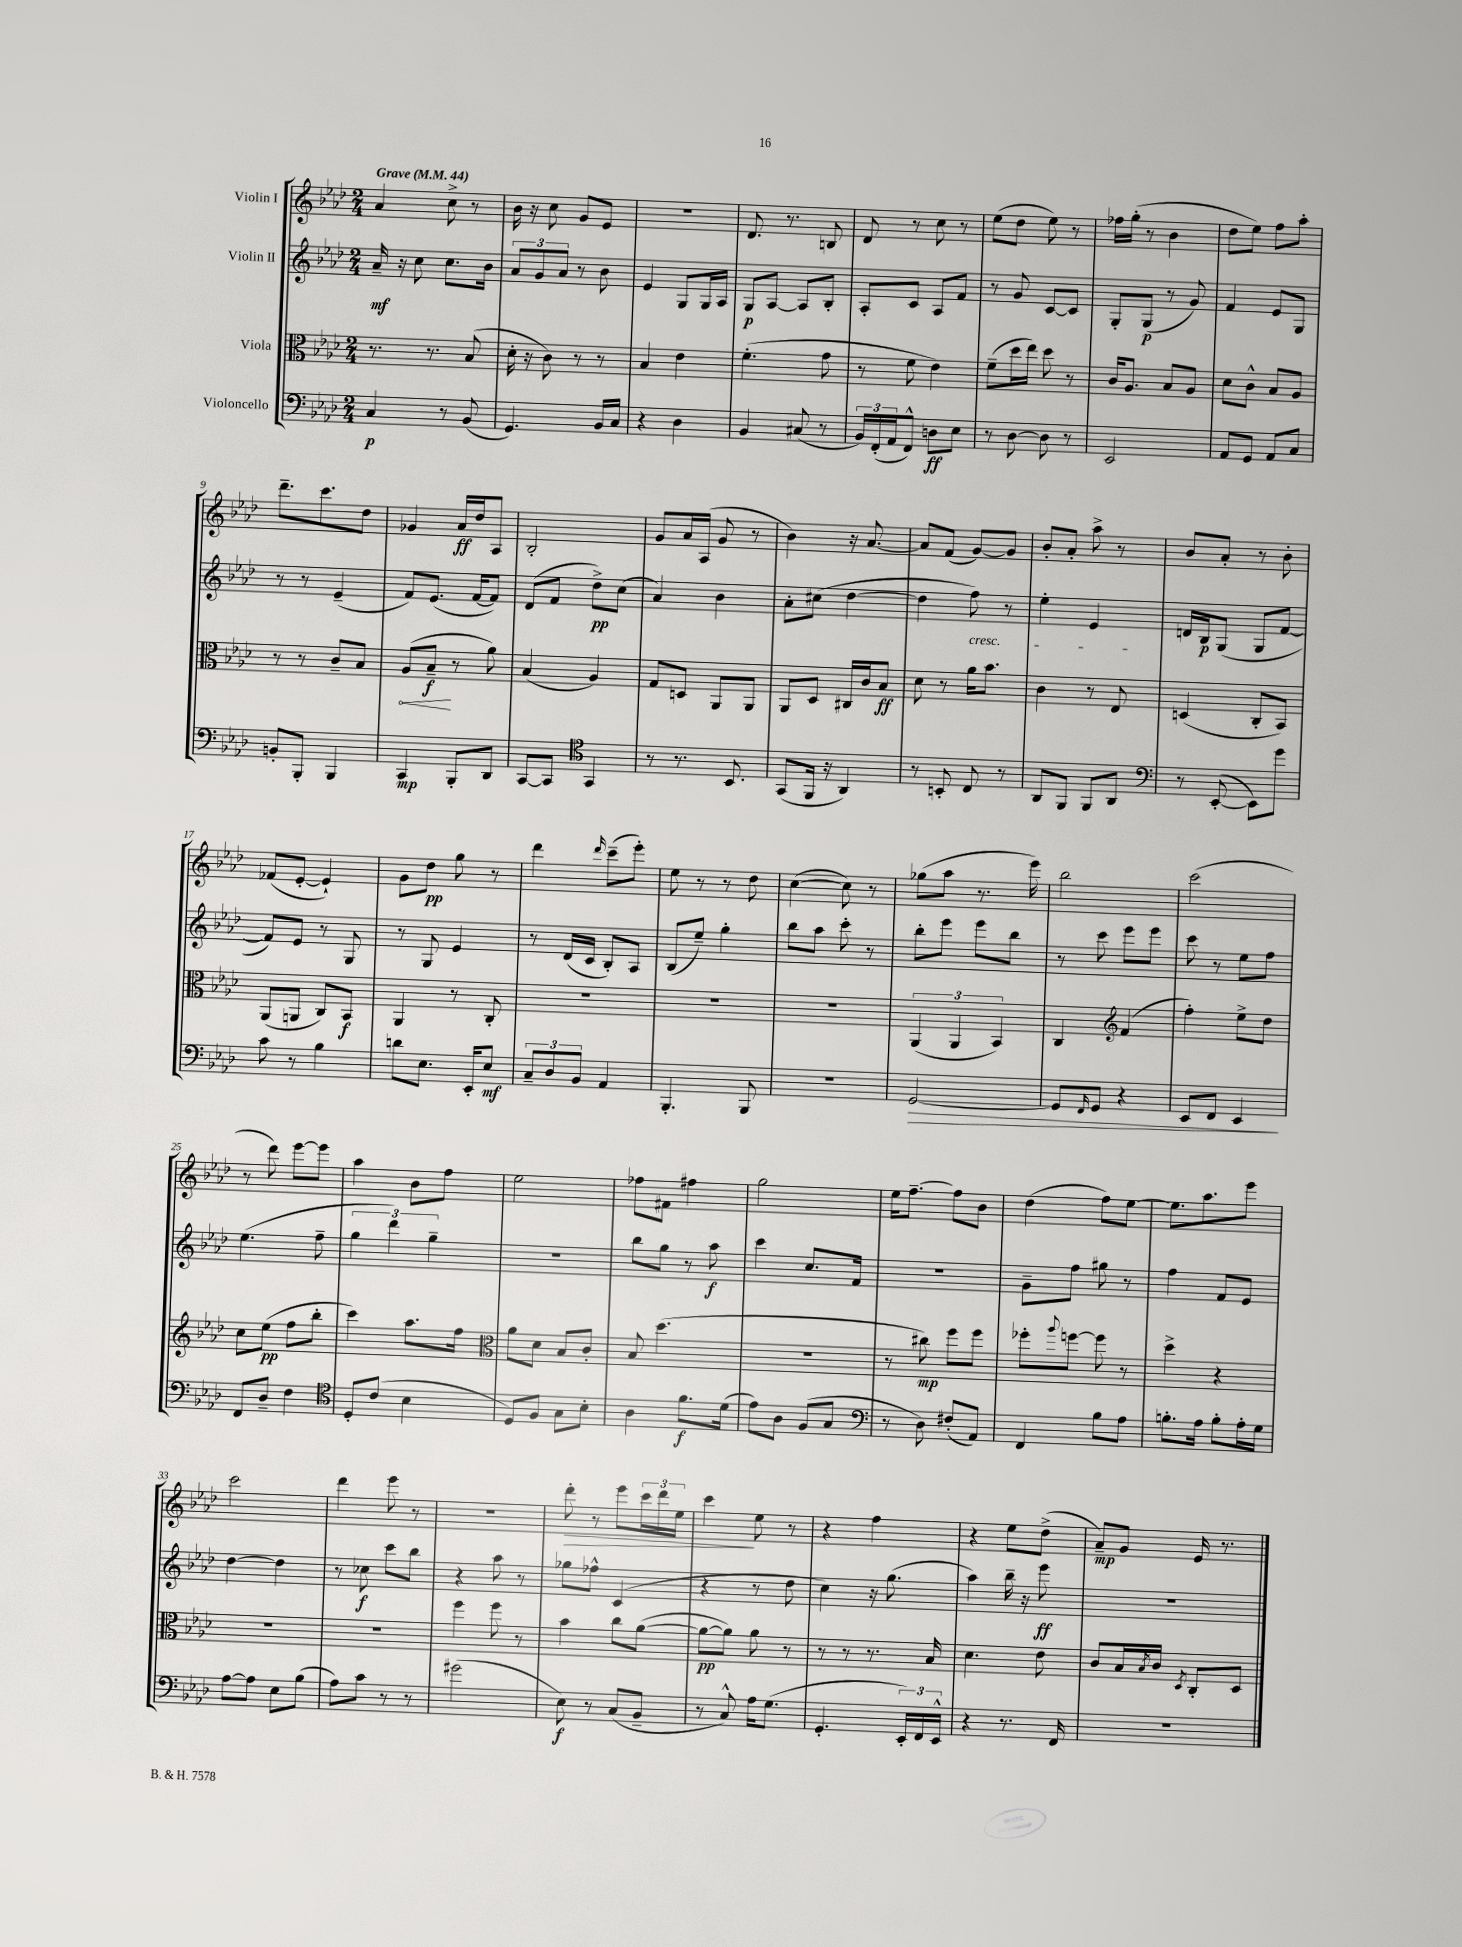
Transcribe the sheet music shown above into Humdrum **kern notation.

**kern	**kern	**kern	**kern
*staff4	*staff3	*staff2	*staff1
*clefF4	*clefC3	*clefG2	*clefG2
*k[b-e-a-d-]	*k[b-e-a-d-]	*k[b-e-a-d-]	*k[b-e-a-d-]
*M2/4	*M2/4	*M2/4	*M2/4
*MM44	*MM44	*MM44	*MM44
4C	8.r	16a-~	4a-
.	.	16r	.
.	.	8cc	.
.	8.r	.	.
8r	.	8.cc	8cc^
(8BB-	(8B-	.	8r
.	.	16b-	.
=	=	=	=
4.GG)	16d-'	12a-	16b-
.	16r	.	16r
.	.	12g	.
.	8c)	.	8cc
.	.	12a-	.
.	8r	8r	8g
16BB-	8r	8b-	8e-
16C	.	.	.
=	=	=	=
4r	4B-	4e-	2r
4D-	4e-	8G	.
.	.	16G	.
.	.	16A-	.
=	=	=	=
4BB-	(4.f'	8G	8.d-
.	.	[8A-	.
.	.	.	8.r
(8C#	.	8A-]	.
8r	8g	8B-'	8B
=	=	=	=
24BB-)	8r	8A-'	8d-
(24FF'	.	.	.
24AA-	.	.	.
8FF^^)	8f	8c	8r
8D	4e-)	8A-	8cc
8E-	.	8f	8r
=	=	=	=
8r	(8f~	8r	(8ee-
[8D-	16dd-	8g	8dd-
.	16ee-)	.	.
8D-]	8dd-	[8c	8ee-)
8r	8r	8c]	8r
=	=	=	=
2EE-	16c	8G'	16ff-
.	8.A-	.	(16gg'
.	.	(8G	8r
.	8B-	8r	4b-
.	8A-	8g)	.
=	=	=	=
8AA-	8d-	4f	8dd-
8GG	8c^^	.	8ee-)
8AA-	8B-	8e-	8ff
8C	8A-	8G	8aa-'
=	=	=	=
8BB'	8r	8r	8.ddd-~
8BBB-'	8r	8r	.
.	.	.	8.ccc
4BBB-	8c~	(4e-~	.
.	8B-	.	8dd-
=	=	=	=
4CC	(8A-	8f)	4g-
.	8B-~	(8.e-	.
8BBB-'	8r	.	16a-
.	.	[16f	16dd-
8DD-	8a-)	8f])	8A-
=	=	=	=
[8CC	(4B-	(8d-	2B-'
8CC]	.	8f	.
*clefC4	*	*	*
4GG	4A-)	8dd-^)	.
.	.	(8cc	.
=	=	=	=
8r	8G	4a-)	8g
8.r	8D	.	16a-
.	.	.	(16A-
.	8AA-	4b-	8g
8.BB-	.	.	.
.	8AA-	.	8r
=	=	=	=
(8GG	8AA-	8a-'	4b-)
16FF	8D-	(8cc#	.
16r	.	.	.
4AA-)	16C#	[4dd-	16r
.	16c	.	[8.a-
.	8B-	.	.
=	=	=	=
8r	8d-	4dd-]	8a-]
8BB'	8r	.	(8f
8C	16a-	8ff)	[8g)
.	8.b-	.	.
8r	.	8r	8g]
=	=	=	=
8AA-	4c	4ee-'	8b-'
8FF	.	.	8a-'
8FF	8r	4e-	8aa-^
8AA-	8E-	.	8r
=	=	=	=
*clefF4	*	*	*
8r	(4D	16d	8b-
.	.	16B-	.
([8EE-'	.	(8G	8a-'
8EE-])	8C'	8G	8r
8g	8BB-)	[8f	8b-'
=	=	=	=
8c	(8AA-	8f])	(8f-
8r	8AA	8e-	[8e-'
4B-	8C)	8r	4e-`])
.	8BB-	8G	.
=	=	=	=
8d	4AA-	8r	8g
8.E-	.	8G	8dd-
.	8r	4e-	8gg
16EE-'	.	.	.
8E-	8C'	.	8r
=	=	=	=
12C~	2r	8r	4ddd-
12D-	.	.	.
.	.	(16d-	.
12BB-	.	.	.
.	.	16c	.
.	.	.	16qqddd-
4AA-	.	8B-')	(8ccc~
.	.	8A-	8eee-')
=	=	=	=
4.BBB-'	2r	(8B-	8ee-
.	.	8ee-~)	8r
.	.	4gg'	8r
8BBB-	.	.	8dd-
=	=	=	=
2r	2r	8bb-	([4cc
.	.	8aa-	.
.	.	8ccc'	8cc])
.	.	8r	8r
=	=	=	=
[2GG	(6AA-	8bb-'	(8gg-
.	.	8eee-	8aa-
.	6AA-	.	.
.	.	8eee-	8.r
.	6BB-)	.	.
.	.	8bb-	.
.	.	.	16eee-)
=	=	=	=
8GG]	4C	8r	2bb-
16qqFF	.	.	.
8GG	.	8ccc	.
*	*clefG2	*	*
4r	(4f	8eee-	.
.	.	8eee-	.
=	=	=	=
8EE-	4ff')	8ccc	(2ccc
8FF	.	8r	.
4EE-	8ee-^	8ee-	.
.	8dd-	8ff	.
=	=	=	=
8FF	8cc	(4.ee-	8r
8D-~	(8ee-	.	8ddd-)
4F	8ff	.	[8eee-
.	8bb-'	8ff~	8eee-]
=	=	=	=
*clefC4	*	*	*
8D-'	4ccc)	6gg	4aa-
(8c	.	.	.
.	.	6ddd-)	.
4B-	8.aa-	.	8b-
.	.	6gg~	.
.	.	.	8ff
.	16ff	.	.
=	=	=	=
*	*clefC3	*	*
8D-)	8a-	2r	2ee-
8F	8d-	.	.
8G	8B-	.	.
8B-'	8c'	.	.
=	=	=	=
4A-	8B-	8bb-	8ff-
.	(4.dd-	8gg	8f#
8.f	.	8r	4ff#
.	.	8aa-	.
(16d-	.	.	.
=	=	=	=
8e-)	2r	4ccc	2gg
8A-	.	.	.
(8F	.	8.cc	.
8G	.	.	.
.	.	16f	.
=	=	=	=
*clefF4	*	*	*
8r	8r	2r	16ee-
.	.	.	[8.ff~
8D-)	8cc#)	.	.
(8F#'	8ff	.	8ff]
8AA-)	8ff	.	8b-
=	=	=	=
4FF	8ff-'	8g~	(4dd-
.	8qqaa-	.	.
.	[8ff	8ff	.
8B-	8ff]	8gg#	8ff)
8A-	8r	8r	[8ee-
=	=	=	=
8.B'	4dd-^	4ff	8.ee-]
16A-	.	.	8.aa-
8B'	4r	8f	.
16A-'	.	8e-	8eee-
16G	.	.	.
=	=	=	=
[8A-	2r	[4dd-	2ccc
8A-]	.	.	.
8E-	.	4dd-]	.
(8B-	.	.	.
=	=	=	=
8A-)	2r	8r	4ddd-
8c	.	8cc-	.
8r	.	8ccc	8eee-
8r	.	8bb-	8r
=	=	=	=
(2g#	4ff	4r	2r
.	8ff	8aa-	.
.	8r	8r	.
=	=	=	=
8E-)	4b-	8gg-	8ddd-'
8r	.	8ff-^^	8r
(8C	8cc	(4c	8eee-
8BB-~	([8a-	.	24ccc
.	.	.	24ddd-
.	.	.	24ee-
=	=	=	=
8r	8a-_	4r	4ccc
8C^^)	8a-])	.	.
16A-	8a-	8r	8ee-
(8.G	.	.	.
.	8r	8dd-	8r
=	=	=	=
4.GG'	8r	4cc)	4r
.	8r	.	.
.	8.r	16r	4ff
.	.	(8.gg	.
24EE-')	.	.	.
24FF	.	.	.
.	16B-	.	.
24EE-^^	.	.	.
=	=	=	=
4r	4.d-	4aa-)	4r
8.r	.	16bb-~	8ee-
.	.	16r	.
.	8e-	8eee-	(8dd-^
16FF	.	.	.
=	=	=	=
2r	8c	2r	8a-~)
.	16B-	.	8g
.	8qB-	.	.
.	16c	.	.
.	8qD-	.	.
.	8C'	.	16e-
.	.	.	8.r
.	8D-	.	.
==	==	==	==
*-	*-	*-	*-
